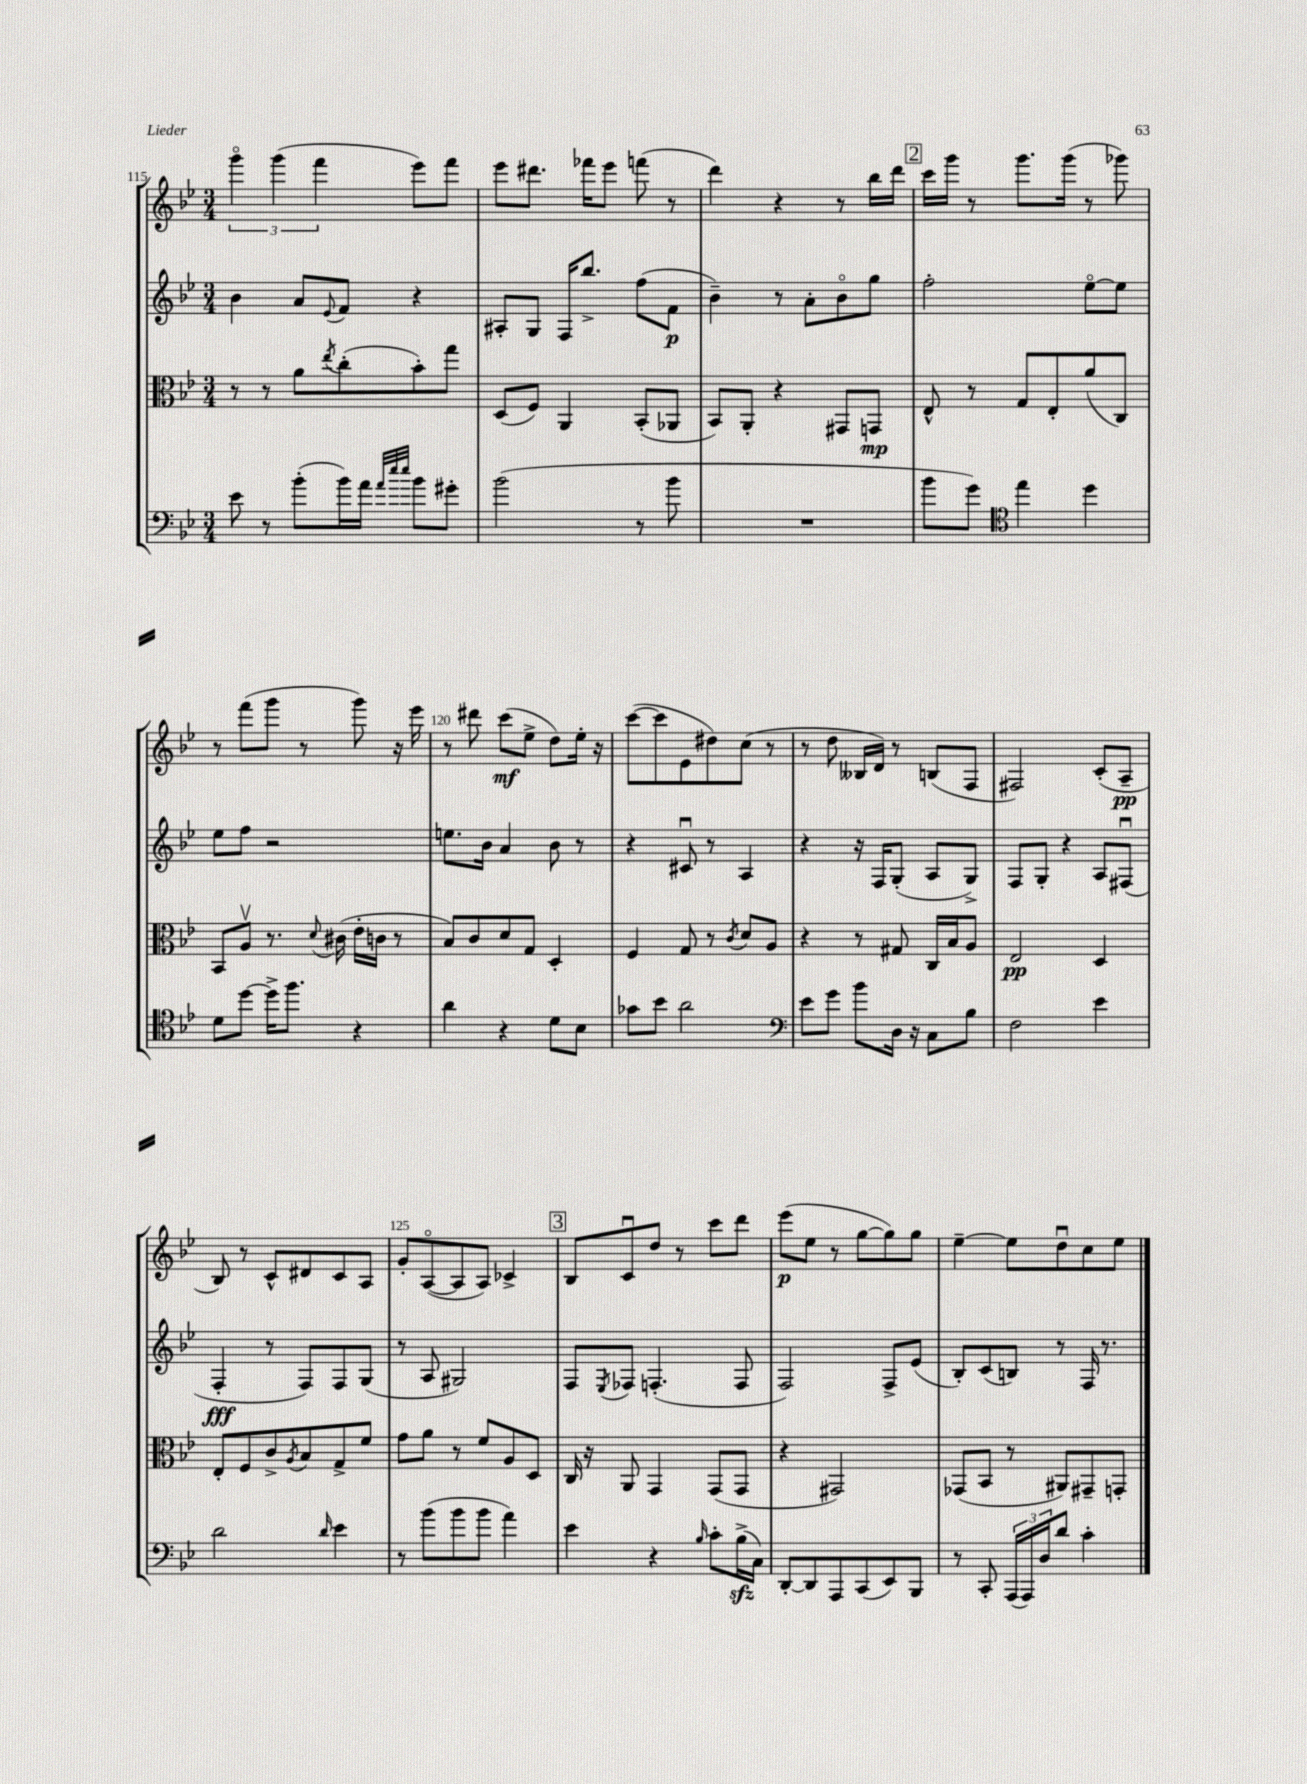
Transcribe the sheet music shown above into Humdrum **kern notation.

**kern	**kern	**dynam	**kern	**dynam	**kern	**dynam
*part4	*part3	*part3	*part2	*part2	*part1	*part1
*staff4	*staff3	*staff3	*staff2	*staff2	*staff1	*staff1
*clefF4	*clefC3	*	*clefG2	*	*clefG2	*
*k[b-e-]	*k[b-e-]	*	*k[b-e-]	*	*k[b-e-]	*
*M3/4	*M3/4	*	*M3/4	*	*M3/4	*
=115	=115	=115	=115	=115	=115	=115
8e-\	8r	.	4b-\	.	6ggg\	.
8r	8r	.	.	.	.	.
.	.	.	.	.	(6ggg\	.
(8b-'\L	8a\L	.	8a/L	.	.	.
.	.	.	.	.	6fff\	.
.	8qee-/	.	8qqe-/	.	.	.
16b-\L)	(8cc'\	.	8f/J	.	.	.
16a\JJ	.	.	.	.	.	.
32qqa/LLL	.	.	.	.	.	.
32qqee-/	.	.	.	.	.	.
32qqee-/JJJ	.	.	.	.	.	.
8b-\L	8b-'\)	.	4r	.	8eee-\L)	.
8g#X'\J	8gg\J	.	.	.	8fff\J	.
=116	=116	=116	=116	=116	=116	=116
(2b-\	(8D/L	.	8A#X'/L	.	8eee-\L	.
.	8F/J)	.	8G/J	.	8.ddd#X\J	.
.	4AA/	.	16F/KL	.	.	.
.	.	.	8.bb-^/J	.	16fff-X\KL	.
.	.	.	.	.	8eee-\J	.
8r	(8BB-'/L	.	(8ff\L	.	(8fffn\	.
8b-\	8AA-X/J	.	8f\J	p	8r	.
=117	=117	=117	=117	=117	=117	=117
2.r	8BB-/L)	.	4b-~\)	.	4ddd\)	.
.	8AA'/J	.	.	.	.	.
.	4r	.	8r	.	4r	.
.	.	.	8a'\L	.	.	.
.	8GG#X/L	.	8b-\	.	8r	.
.	8GGn/J	mp	8gg\J	.	16bb-\LL	.
.	.	.	.	.	16ddd\JJ	.
!!LO:REH:place=s1:t=2
=118	=118	=118	=118	=118	=118	=118
8b-\L	8E-^^/	.	2ff'\	.	16ccc\LL	.
.	.	.	.	.	16ggg\JJ	.
8g\J)	8r	.	.	.	8r	.
*clefC4	*	*	*	*	*	*
4ee-\	8G/L	.	.	.	8.ggg\L	.
.	8E-'/	.	.	.	.	.
.	.	.	.	.	(16ggg\Jk	.
4dd\	(8a/	.	[8ee-\L	.	8r	.
.	8C/J)	.	8ee-\J]	.	8ggg-X\)	.
!!LO:LB:g=z
=119	=119	=119	=119	=119	=119	=119
8d\L	8BB-/L	.	8ee-\L	.	8r	.
[8dd\J	8Av/J	.	8ff\J	.	(8fff\L	.
16dd^\KL]	8.r	.	2r	.	8ggg\J	.
8.ff\J	.	.	.	.	.	.
.	.	.	.	.	8r	.
.	8qqd/	.	.	.	.	.
.	(16c#X\	.	.	.	.	.
4r	16e-'\LL	.	.	.	8ggg\)	.
.	16cn\JJ	.	.	.	.	.
.	8r	.	.	.	16r	.
.	.	.	.	.	16eee-\	.
=120	=120	=120	=120	=120	=120	=120
4a\	8B-/L)	.	8.een\L	.	8r	.
.	8c/	.	.	.	8ddd#X\	.
.	.	.	16b-\Jk	.	.	.
4r	8d/	.	4a/	.	(8ccc\L	mf
.	8G/J	.	.	.	8ee-^\J	.
8d\L	4D'/	.	8b-\	.	8dd\L)	.
8B-\J	.	.	8r	.	16ee-'\Jk	.
.	.	.	.	.	16r	.
=121	=121	=121	=121	=121	=121	=121
8g-X\L	4F/	.	4r	.	([8ccc\L	.
8b-\J	.	.	.	.	8ccc\]	.
2a\	8G/	.	8c#Xu/	.	8e-\	.
.	8r	.	8r	.	8dd#X\)	.
.	8qc/	.	.	.	.	.
.	8d/L	.	4A/	.	(8cc\J	.
.	8A/J	.	.	.	8r	.
=122	=122	=122	=122	=122	=122	=122
*clefF4	*	*	*	*	*	*
8e-\L	4r	.	4r	.	8r	.
8g\J	.	.	.	.	8dd\	.
8b-\L	8r	.	16r	.	16B--X/LL	.
.	.	.	16F/KL	.	16d/JJ)	.
16D\Jk	8G#X/	.	(8G'/J	.	8r	.
16r	.	.	.	.	.	.
8C\L	16C/LL	.	8A/L	.	(8Bn/L	.
.	16B-/J	.	.	.	.	.
8B-\J	8A/J	.	8G^/J)	.	8F/J	.
=123	=123	=123	=123	=123	=123	=123
2F\	2E-/	pp	8F/L	.	2F#X/)	.
.	.	.	8G'/J	.	.	.
.	.	.	4r	.	.	.
4e-\	4D/	.	8A/L	.	(8c'/L	.
.	.	.	(8F#Xu/J	.	8A~/J	pp
!!LO:LB:g=z
=124	=124	=124	=124	=124	=124	=124
2d\	8E-'/L	.	4F'/	fff	8B-/)	.
.	8F/	.	.	.	8r	.
.	8c^/	.	8r	.	8c^^/L	.
.	8qA/	.	.	.	.	.
.	8B-/	.	8F/L)	.	8d#X/	.
16qqd/	.	.	.	.	.	.
4e-\	8G^/	.	8F/	.	8c/	.
.	8f/J	.	(8G/J	.	8A/J	.
=125	=125	=125	=125	=125	=125	=125
8r	8g\L	.	8r	.	8g'/L	.
(8b-\L	8a\J	.	8A/	.	([8A/	.
8b-\	8r	.	2G#X/)	.	8A/]	.
8b-\J	8f/L	.	.	.	8A/J)	.
4a\)	8A/	.	.	.	4c-X^/	.
.	8D/J	.	.	.	.	.
!!LO:REH:place=s1:t=3
=126	=126	=126	=126	=126	=126	=126
4e-\	16C/	.	8F/L	.	8B-/L	.
.	16r	.	.	.	.	.
.	.	.	8qE-/	.	.	.
.	8AA/	.	8F-X/J	.	8cu/	.
4r	4GG/	.	(4.Fn'/	.	8dd/J	.
.	.	.	.	.	8r	.
16qqB-/	.	.	.	.	.	.
8c'\L	(8GG/L	.	.	.	8ccc\L	.
(16B-zz^\L	8GG/J	.	8F/	.	8ddd\J	.
16C\JJ)	.	.	.	.	.	.
=127	=127	=127	=127	=127	=127	=127
[8DD'/L	4r	.	2F/)	.	(8eee-\L	p
8DD/]	.	.	.	.	8ee-\J	.
8AAA/	2GG#X/)	.	.	.	8r	.
(8CC/	.	.	.	.	[8gg\L	.
8EE-/)	.	.	8F^/L	.	8gg\])	.
8BBB-/J	.	.	(8e-/J	.	8gg\J	.
=128	=128	=128	=128	=128	=128	=128
8r	(8GG-X/L	.	8B-'/L)	.	[4ee-~\	.
8CC'/	8BB-/J	.	(8c/	.	.	.
(24AAA/LL	8r	.	8Bn/J)	.	8ee-\L]	.
24AAA/)	.	.	.	.	.	.
24D/J	.	.	.	.	.	.
8d/J	8AA#X/L)	.	8r	.	8ddu\	.
4c'\	8GG#X~/	.	16F/	.	8cc\	.
.	.	.	8.r	.	.	.
.	8GGn'/J	.	.	.	8ee-\J	.
==	==	==	==	==	==	==
*-	*-	*-	*-	*-	*-	*-
